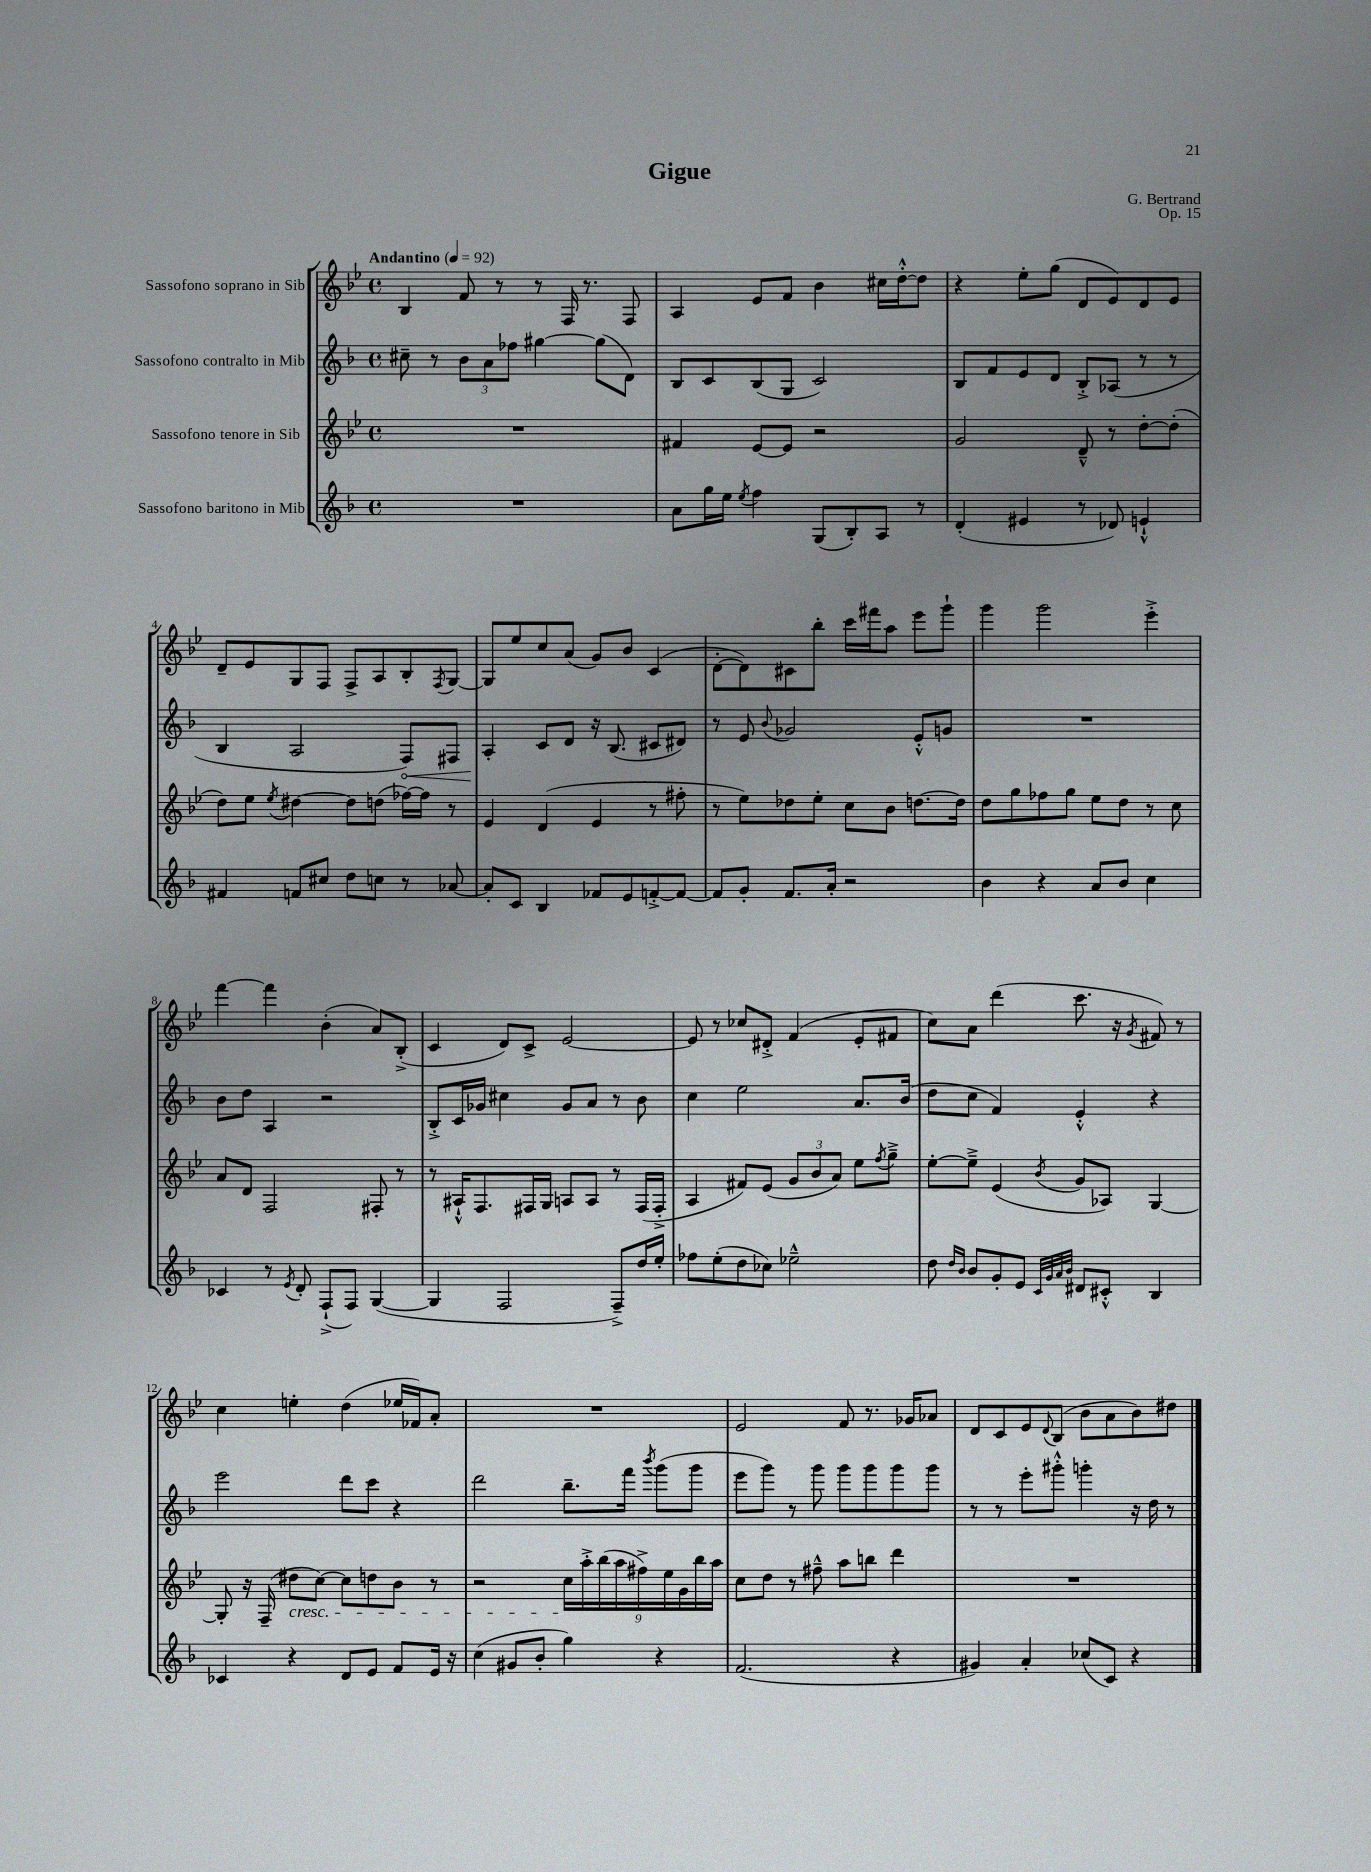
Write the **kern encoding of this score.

**kern	**kern	**kern	**kern
*staff4	*staff3	*staff2	*staff1
*clefG2	*clefG2	*clefG2	*clefG2
*k[b-]	*k[b-e-]	*k[b-]	*k[b-e-]
*M4/4	*M4/4	*M4/4	*M4/4
*met(c)	*met(c)	*met(c)	*met(c)
*MM92	*MM92	*MM92	*MM92
1r	1r	8cc#~\	4B-/
.	.	8r	.
.	.	12b-\L	8f/
.	.	12a\	.
.	.	.	8r
.	.	12ff-\J	.
.	.	[4gg#\	8r
.	.	.	16F/
.	.	.	8.r
.	.	(8gg#\]L	.
.	.	8d\J)	8F/
=	=	=	=
8a\L	4f#/	8B-/L	4A/
16gg\L	.	8c/	.
16ee\JJ	.	.	.
8qee/	.	.	.
4ff\	[8e-/L	(8B-/	8e-/L
.	8e-/]J	8G/J	8f/J
(8G/L	2r	2c/)	4b-\
8B-'/)	.	.	.
8A/J	.	.	16cc#\LL
.	.	.	[16dd'^^\J
8r	.	.	8dd\]J
=	=	=	=
(4d'/	2g/	8B-/L	4r
.	.	8f/	.
4e#/	.	8e/	8ee-'\L
.	.	8d/J	(8gg\J
8r	8d~^^/	8B-'^/L	8d/L
8d-/)	8r	(8A-/J	8e-/)
4e`^^/	[8dd'\L	8r	8d/
.	(8dd'\]J	8r	8e-/J
=	=	=	=
4f#/	8dd\L)	4B-/	8d~/L
.	8ee-\J	.	8e-/
.	8qee-/	.	.
8f/L	[4dd#\	2A/	8G/
8cc#/J	.	.	8F/J
8dd\L	8dd#\]L	.	8F^/L
8cc\J	(8dd\J	.	8A/
8r	[16ff-\LL)	8F/L)	8B-'/
.	16ff-\]JJ	.	.
.	.	.	8qF/
[8a-/	8r	8F#/J	[8G/J
=	=	=	=
8a-'/]L	4e-/	4A'/	8G/]L
8c/J	.	.	8ee-/
4B-/	(4d/	8c/L	8cc/
.	.	8d/J	(8a/J
8f-/L	4e-/	16r	8g/L)
.	.	(8.B-/	.
8e/	.	.	8b-/J
[8f'^/	8r	8c#/L	(4c/
8f/_J	8ff#'\	8d#/J)	.
=	=	=	=
8f/]L	8r	8r	[8d'\L
8g'/J	8ee-\L)	8e/	8d\])
.	.	8qqb-/	.
8.f/L	8dd-\	2g-/	8c#\
.	8ee-'\J	.	8bb-'\J
16a'/Jk	.	.	.
2r	8cc\L	.	16ccc\LL
.	.	.	16fff#\J
.	8b-\J	.	8aa\J
.	[8.dd\L	8e'^^/L	8eee-\L
.	.	8g/J	8ggg`\J
.	16dd\]Jk	.	.
=	=	=	=
4b-\	8dd\L	1r	4ggg\
.	8gg\	.	.
4r	8ff-\	.	2ggg\
.	8gg\J	.	.
8a/L	8ee-\L	.	.
8b-/J	8dd\J	.	.
4cc\	8r	.	4eee-'^\
.	8cc\	.	.
=	=	=	=
4c-/	8a/L	8b-\L	[4fff\
.	8d/J	8dd\J	.
8r	2F/	4A/	4fff\]
8qe/	.	.	.
8d'/	.	.	.
(8F`^/L	.	2r	(4b-'\
8F/J)	.	.	.
([4G/	8F#'/	.	8a/L)
.	8r	.	(8B-'^/J
=	=	=	=
4G/]	8r	8B-'^/L	4c/
.	16A#`^^/LK	16c/L	.
.	8.F/	16g-/JJ	.
2F/	.	4cc#\	8d/L)
.	16F#/L	.	8c^/J
.	16G/JJ	.	.
.	8A/L	8g-/L	[2e-/
.	8A/J	8a/J	.
8F~^/L)	8r	8r	.
16dd/L	(16F#/LL	8b-\	.
16ee'/JJ	16F#'^/JJ	.	.
=	=	=	=
8ff-\L	4A/	4cc\	8e-/]
(8ee'\	.	.	8r
8dd\	8f#/L)	2ee\	8cc-/L
8cc-\J)	(8e-/J	.	8d#'^/J
2ee-~^^\	12g/L	.	(4f/
.	12b-/	.	.
.	12a/J)	.	.
.	8ee-\L	8.a/L	8e-'/L
.	8qff/	.	.
.	8gg~^\J	.	8f#/J
.	.	(16b-/Jk	.
=	=	=	=
8dd\	[8ee-'\L	8dd\L	8cc\L)
16qqdd/LL	.	.	.
16qqb-/JJ	.	.	.
8b-/L	8ee-~^\]J	8cc\J	8a\J
8g'/	(4e-/	4f/)	(4ddd\
8e/J	.	.	.
32qqc/LLL	.	.	.
32qqg/	.	.	.
32qqa/	.	.	.
32qqb-/JJJ	8qb-/	.	.
8d#/L	8g/L	4e'^^/	8.ccc\
8c#'^^/J	8A-/J)	.	.
.	.	.	16r
.	.	.	8qg/
4B-/	[4G/	4r	8f#/)
.	.	.	8r
=	=	=	=
4c-/	8G'/]	2eee\	4cc\
.	16r	.	.
.	(16F~/	.	.
4r	8dd#\L	.	4ee'\
.	[8cc\J)	.	.
8d/L	8cc\]L	8ddd\L	(4dd\
8e/J	8dd\	8ccc\J	.
8f/L	8b-\J	4r	16ee-/LL
.	.	.	16f-/J)
16e/Jk	8r	.	8a'/J
16r	.	.	.
=	=	=	=
(4cc\	2r	2ddd\	1r
8g#/L	.	.	.
8b-'/J	.	.	.
4gg\)	18cc\LL	8.bb-~\L	.
.	18aa'^\	.	.
.	(18bb-\	.	.
.	18aa\	.	.
.	.	16fff\Jk	.
.	18ff#^\)	.	.
.	.	8qbbb-/	.
4r	.	(8ggg\L	.
.	18ee-\	.	.
.	18g\	.	.
.	.	8ggg\J	.
.	18bb-\	.	.
.	18aa\JJ	.	.
=	=	=	=
(2.f/	8cc\L	8eee\L	2e-/
.	8dd\J	8ggg\J)	.
.	8r	8r	.
.	8ff#~^^\	8ggg\	.
.	8aa\L	8ggg\L	8f/
.	8bb\J	8ggg\	8.r
4r	4ddd\	8ggg\	.
.	.	.	16g-/LK
.	.	8ggg\J	8a-/J
=	=	=	=
4g#/)	1r	8r	8d/L
.	.	8r	8c/
4a'/	.	8eee'\L	8e-/
.	.	.	8qqd/
.	.	8ggg#'^^\J	(8B-/J
(8cc-/L	.	4ggg'\	8b-\L
8c/J)	.	.	8a\
4r	.	16r	8b-\)
.	.	16dd\	.
.	.	8r	8dd#\J
==	==	==	==
*-	*-	*-	*-
